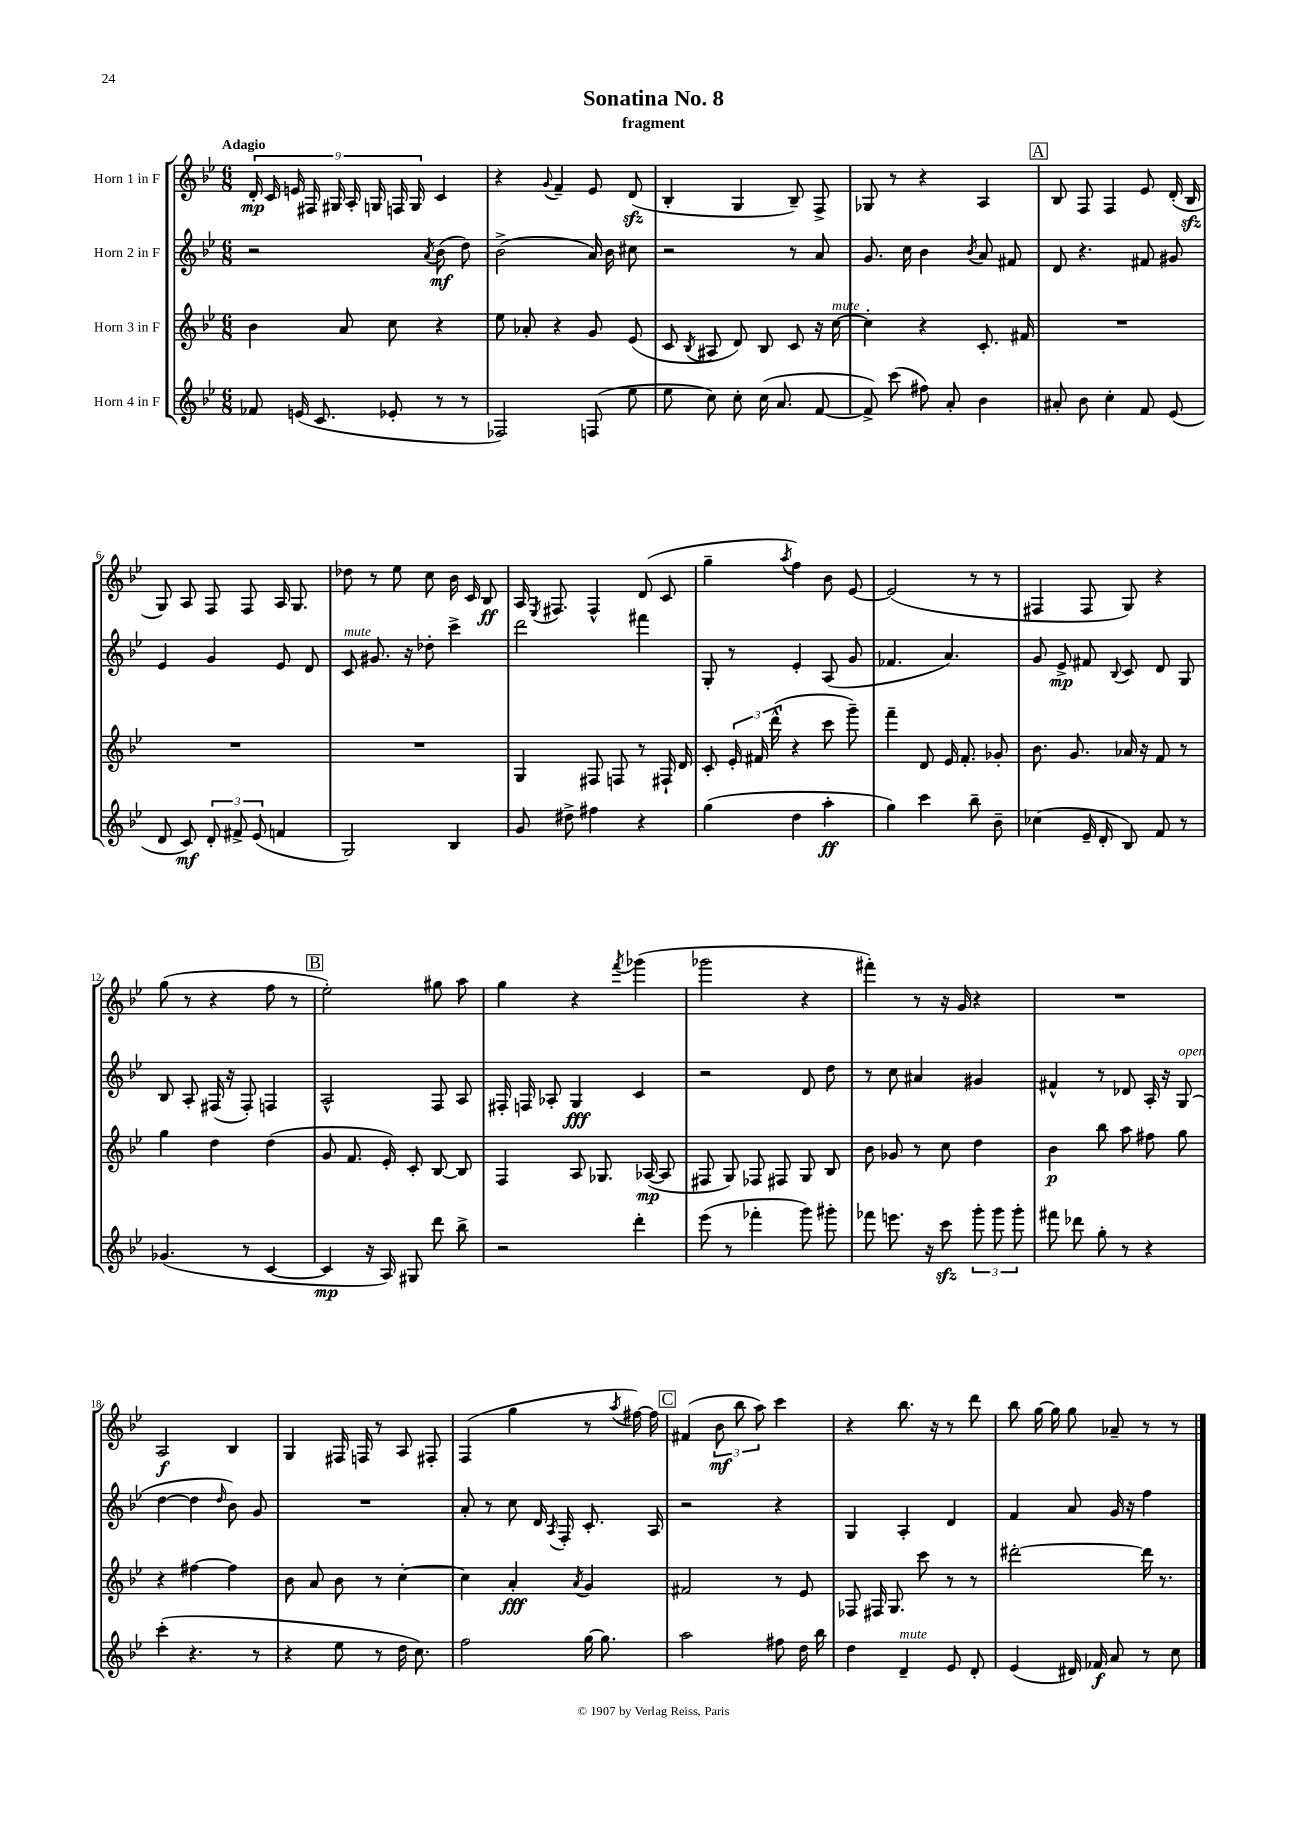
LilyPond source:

\header { title = "Sonatina No. 8" subtitle = "fragment" }
<<
\new StaffGroup <<
\new Staff = "s0" \with { instrumentName = "Horn 1 in F" } {
    \clef treble \key bes \major \numericTimeSignature \time 6/8 \tempo "Adagio"
    \autoBeamOff \tuplet 9/8 { d'16-.\mp c'16 e'16 fis16 gis16 a16-. g16 f16 g16 } c'4 |
    r4 \appoggiatura { g'8 } f'4-- ees'8 d'8\sfz( |
    bes4-. g4 bes8--) f8-> |
    ges8 r8 r4 a4 |
    \mark \markup { \box "A" } bes8 f8 f4 ees'8 d'16-.( bes16\sfz |
    g8) a8 f8 f8 a16 g8. |
    des''8 r8 ees''8 c''8 bes'16 c'16 bes8\ff |
    a16 \acciaccatura { ees8 } fis8. fis4-^ d'8( c'8 |
    g''4-- \acciaccatura { a''8 } f''4) bes'8 ees'8~ |
    ees'2( r8 r8 |
    fis4 fis8 g8) r4 |
    g''8( r8 r4 f''8 r8 |
    \mark \markup { \box "B" } ees''2-.) gis''8 a''8 |
    g''4 r4 \acciaccatura { f'''8 } ges'''4( |
    ges'''2 r4 |
    fis'''4-.) r8 r16 g'16 r4 |
    R2. |
    a2\f bes4 |
    g4 fis16 f16 r8 a8 fis8-. |
    f4( g''4 r8 \acciaccatura { a''8 } fis''16~) fis''16 |
    \mark \markup { \box "C" } fis'4( \tuplet 3/2 { bes'8\mf bes''8 a''8) } c'''4 |
    r4 bes''8. r16 r8 d'''8 |
    bes''8 g''16~ g''16 g''8 aes'8-- r8 r8 \bar "|." |
}
\new Staff = "s1" \with { instrumentName = "Horn 2 in F" } {
    \clef treble \key bes \major \numericTimeSignature \time 6/8
    \autoBeamOff r2 \acciaccatura { a'8 } bes'8\mf( d''8) |
    bes'2->( a'16) bes'16 cis''8 |
    r2 r8 a'8 |
    g'8. c''16 bes'4 \acciaccatura { bes'8 } a'8 fis'8 |
    \mark \markup { \box "A" } d'8 r4. fis'8 gis'8 |
    ees'4 g'4 ees'8 d'8 |
    c'8^\markup { \italic "mute" } gis'8. r16 des''8-. c'''4-> |
    d'''2 fis'''4 |
    g8-. r8 ees'4-. a8( g'8 |
    fes'4. a'4.) |
    g'8 ees'8->\mp fis'8 \appoggiatura { bes8 } c'8 d'8 g8 |
    bes8 a8-. fis16( r16 fis8-.) f4 |
    \mark \markup { \box "B" } a2-^ f8 a8 |
    fis16-. f16 aes8-. g4\fff c'4 |
    r2 d'8 d''8 |
    r8 c''8 ais'4 gis'4 |
    fis'4-^ r8 des'8 a16-. r16 g8^\markup { \italic "open" }( |
    d''4~ d''4 \grace { d''16 } bes'8) g'8 |
    R2. |
    a'8-. r8 c''8 d'16 \acciaccatura { a8 } f16-. c'8.-. a16 |
    \mark \markup { \box "C" } r2 r4 |
    g4 a4-. d'4 |
    f'4 a'8 g'16 r16 f''4 \bar "|." |
}
\new Staff = "s2" \with { instrumentName = "Horn 3 in F" } {
    \clef treble \key bes \major \numericTimeSignature \time 6/8
    \autoBeamOff bes'4 a'8 c''8 r4 |
    ees''8 aes'8-. r4 g'8 ees'8( |
    c'8 \acciaccatura { bes8 } ais8 d'8) bes8 c'8 r16 c''16~^\markup { \italic "mute" } |
    c''4-. r4 c'8.-. fis'16 |
    \mark \markup { \box "A" } R2. |
    R2. |
    R2. |
    g4 fis8 f8 r8 fis16-! d'16 |
    c'8-. \tuplet 3/2 { ees'16-. fis'16 d'''16-^( } r4 c'''8 g'''8--) |
    f'''4-- d'8 ees'16 f'8.-. ges'8-. |
    bes'8. g'8. aes'16 r16 f'8 r8 |
    g''4 d''4 d''4( |
    \mark \markup { \box "B" } g'8 f'8. ees'16-.) c'8-. bes8~ bes8 |
    f4 a8 ges8. aes16~\mp( aes8 |
    fis8 g8) fes8 fis8 g8 bes8 |
    bes'8 ges'8 r8 c''8 d''4 |
    bes'4\p bes''8 a''8 fis''8 g''8 |
    r4 fis''4~ fis''4 |
    bes'8 a'8 bes'8 r8 c''4~-. |
    c''4 a'4-.\fff \acciaccatura { a'8 } g'4 |
    \mark \markup { \box "C" } fis'2 r8 ees'8 |
    fes8 fis16 g8. c'''8 r8 r8 |
    dis'''2~-. dis'''16 r8. \bar "|." |
}
\new Staff = "s3" \with { instrumentName = "Horn 4 in F" } {
    \clef treble \key bes \major \numericTimeSignature \time 6/8
    \autoBeamOff fes'8 e'16( c'8. ees'8-. r8 r8 |
    fes2) f8( ees''8 |
    ees''8 c''8) c''8-. c''16( a'8. f'8~ |
    f'8->) c'''8( fis''8) a'8-. bes'4 |
    \mark \markup { \box "A" } ais'8-. bes'8 c''4-. f'8 ees'8( |
    d'8 c'8\mf) \tuplet 3/2 { d'8-. fis'8-> ees'8( } f'4 |
    g2) bes4 |
    g'8 dis''8-> fis''4 r4 |
    g''4( d''4 a''4-.\ff |
    g''4) c'''4 bes''8-- bes'8-- |
    ces''4( ees'16-- d'16-. bes8) f'8 r8 |
    ges'4.( r8 c'4~ |
    \mark \markup { \box "B" } c'4\mp r16 a16) gis8 d'''8 bes''8-> |
    r2 d'''4-. |
    ees'''8( r8 fes'''4-. g'''8) gis'''8-. |
    fes'''8 e'''8. r16 c'''8\sfz \tuplet 3/2 { g'''8-. g'''8 g'''8-. } |
    fis'''8 des'''8 g''8-. r8 r4 |
    c'''4-.( r4. r8 |
    r4 ees''8 r8 d''16 c''8.) |
    f''2 g''16~ g''8. |
    \mark \markup { \box "C" } a''2 fis''8 d''16 bes''16 |
    d''4 d'4--^\markup { \italic "mute" } ees'8 d'8-. |
    ees'4( dis'16) fes'16\f a'8 r8 c''8 \bar "|." |
}
>>
>>
